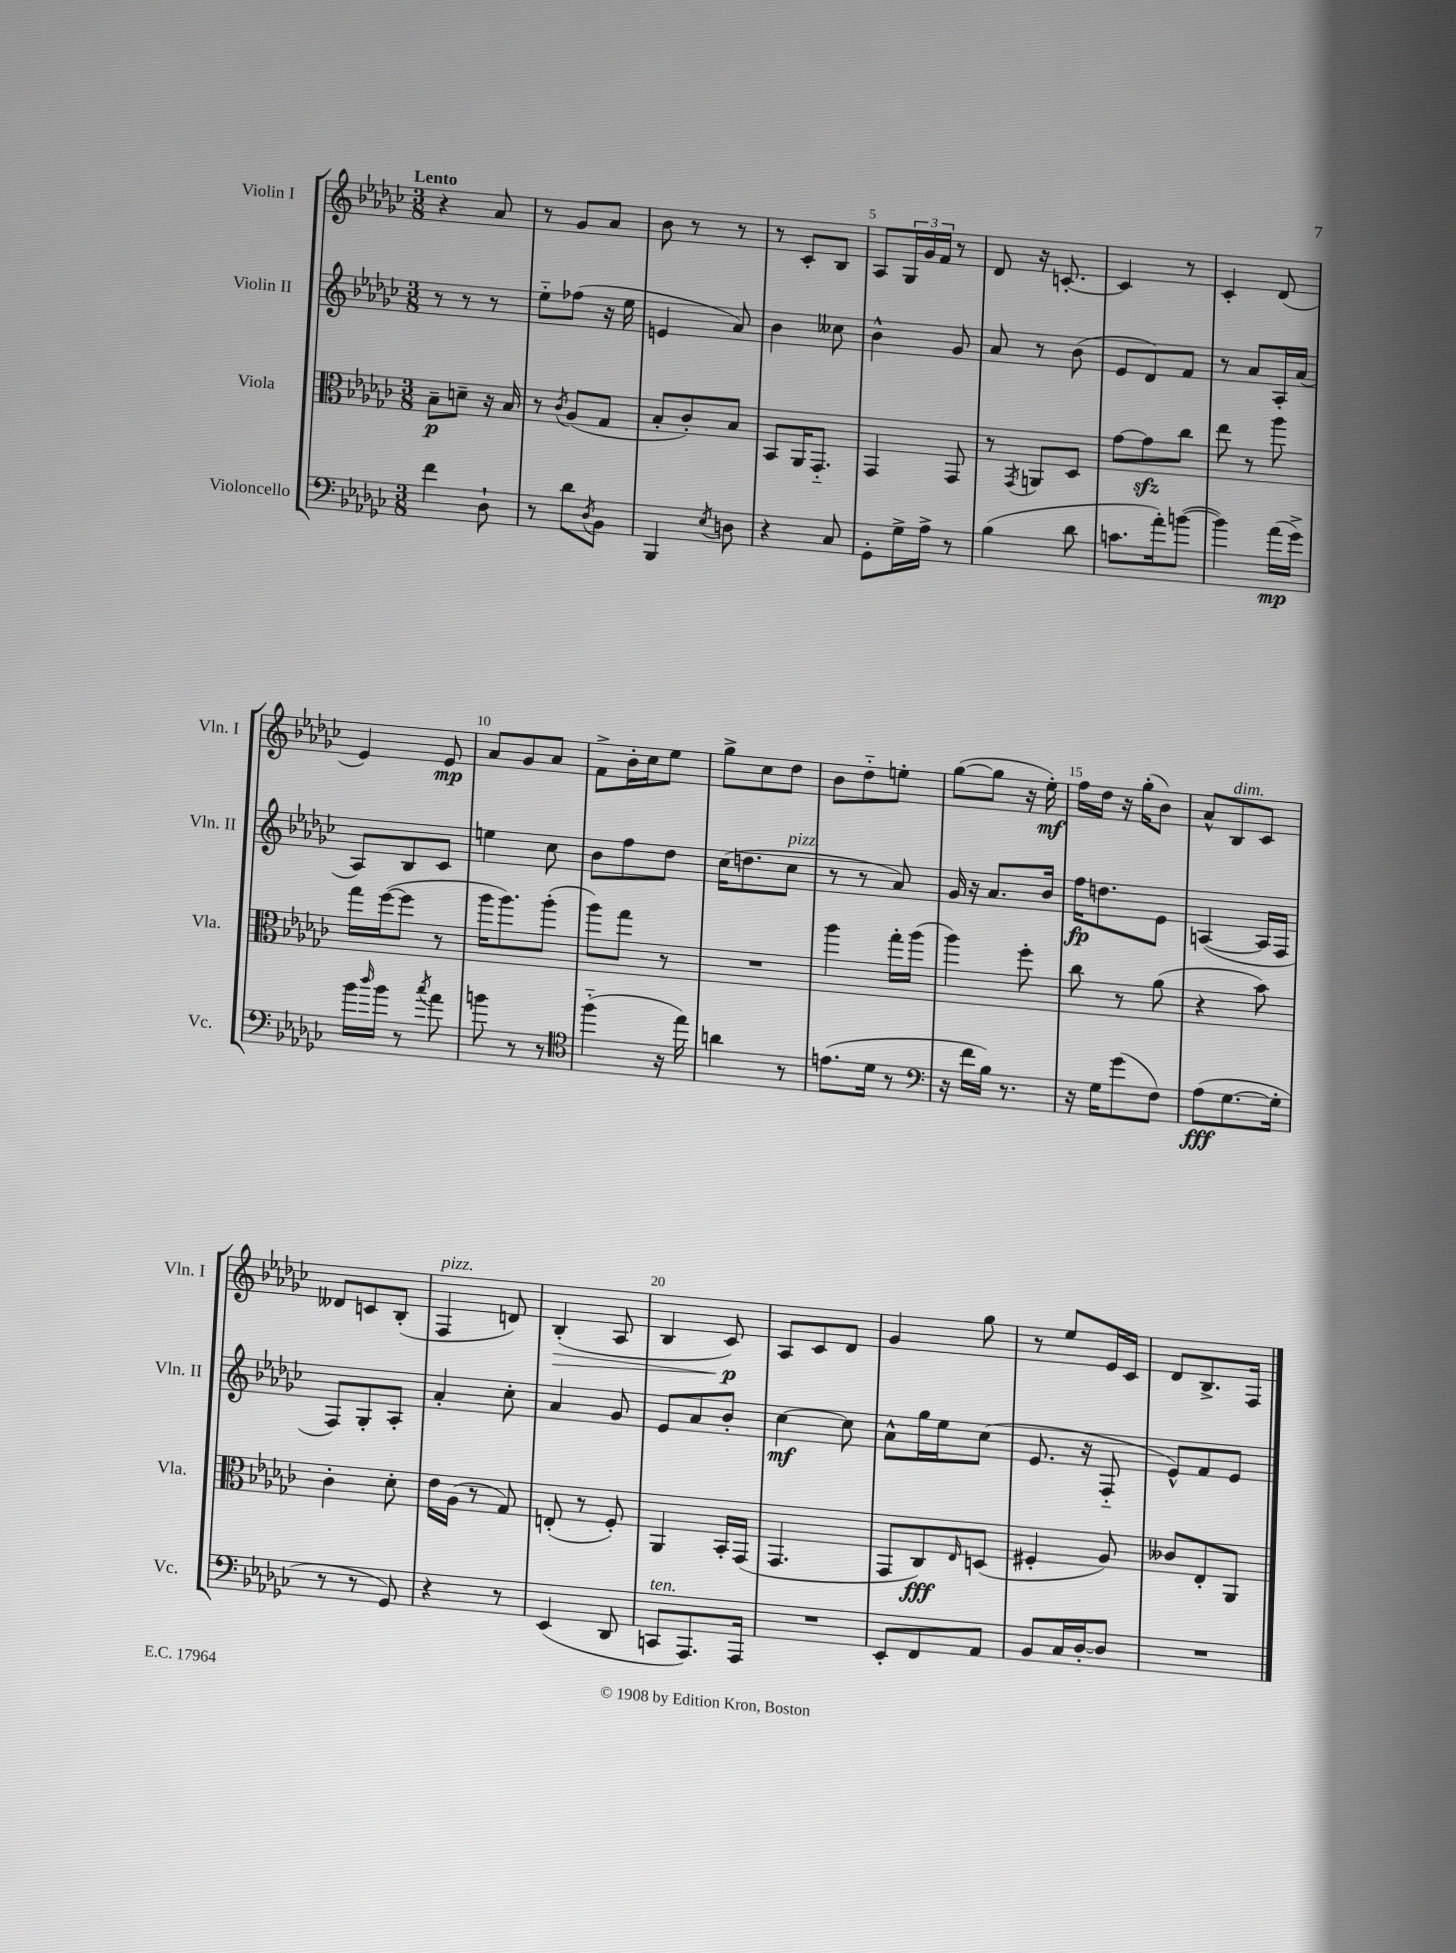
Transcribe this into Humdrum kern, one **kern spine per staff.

**kern	**dynam	**kern	**dynam	**kern	**dynam	**kern	**dynam
*part4	*part4	*part3	*part3	*part2	*part2	*part1	*part1
*staff4	*staff4	*staff3	*staff3	*staff2	*staff2	*staff1	*staff1
*I"Violoncello	*	*I"Viola	*	*I"Violin II	*	*I"Violin I	*
*I'Vc.	*	*I'Vla.	*	*I'Vln. II	*	*I'Vln. I	*
*clefF4	*	*clefC3	*	*clefG2	*	*clefG2	*
*k[b-e-a-d-g-c-]	*	*k[b-e-a-d-g-c-]	*	*k[b-e-a-d-g-c-]	*	*k[b-e-a-d-g-c-]	*
*M3/8	*	*M3/8	*	*M3/8	*	*M3/8	*
=1	=1	=1	=1	=1	=1	=1	=1
!	!	!	!	!	!	!LO:TX:a:B:t=Lento	!
4f\	.	8B-~\L	p	8r	.	4r	.
.	.	8dn~\J	.	8r	.	.	.
8D-`\	.	16r	.	8r	.	8a-/	.
.	.	16B-/	.	.	.	.	.
=2	=2	=2	=2	=2	=2	=2	=2
8r	.	8r	.	8ee-\L	.	8r	.
.	.	8qc-/	.	.	.	.	.
8d-\L	.	(8A-/L	.	(8ff-X\J	.	8g-/L	.
8qD-/	.	.	.	.	.	.	.
8BB-\J	.	8G-/J	.	16r	.	8a-/J	.
.	.	.	.	16ee-\	.	.	.
=3	=3	=3	=3	=3	=3	=3	=3
4BBB-/	.	8B-'/L	.	4en/	.	8b-\	.
.	.	8c-'/)	.	.	.	8r	.
8qE-/	.	.	.	.	.	.	.
8Dn\	.	8B-/J	.	8a-/)	.	8r	.
=4	=4	=4	=4	=4	=4	=4	=4
4r	.	8BB-/L	.	4b-\	.	8r	.
.	.	16AA-/K	.	.	.	8c-'/L	.
.	.	8.GG-/J	.	.	.	.	.
8C-/	.	.	.	8cc--X\	.	8B-/J	.
=5	=5	=5	=5	=5	=5	=5	=5
8GG-'\L	.	4GG-/	.	4b-^^\	.	8A-/L	.
16G-^\L	.	.	.	.	.	24G-/L	.
.	.	.	.	.	.	24g-/	.
16A-^\JJ	.	.	.	.	.	.	.
.	.	.	.	.	.	24f/JJ	.
8r	.	8GG-/	.	8g-/	.	8r	.
=6	=6	=6	=6	=6	=6	=6	=6
(4B-\	.	8r	.	8a-/	.	8d-/	.
.	.	8qGG-/	.	.	.	.	.
.	.	8AAn/L	.	8r	.	16r	.
.	.	.	.	.	.	[8.cn'/	.
8d-\	.	8D-/J	.	(8b-\	.	.	.
=7	=7	=7	=7	=7	=7	=7	=7
8.cn\L	.	[8g-\L	.	8e-/L	.	4c/]	.
.	.	8g-zz\]	.	8d-/)	.	.	.
16a-'\k)	.	.	.	.	.	.	.
([8bn\J	.	8cc-\J	.	8f/J	.	8r	.
=8	=8	=8	=8	=8	=8	=8	=8
4b\])	.	8ee-\	.	8r	.	4c-'/	.
.	.	8r	.	8a-/L	.	.	.
(16a-\LL	mp	8aa-\	.	16A-'/L	.	(8d-/	.
16g-^\JJ)	.	.	.	(16a-/JJ	.	.	.
!!LO:LB:g=z
=9	=9	=9	=9	=9	=9	=9	=9
16b-\LL	.	16gg-\LL	.	8A-/L)	.	4e-/)	.
16qqdd-/	.	.	.	.	.	.	.
16b-\JJ	.	([16ff\J	.	.	.	.	.
8r	.	8ff\J]	.	8B-/	.	.	.
8qcc-/	.	.	.	.	.	.	.
8a-\	.	8r	.	8c-/J	.	8e-/	mp
=10	=10	=10	=10	=10	=10	=10	=10
8bn\	.	16aa-\KL	.	4een\	.	8a-/L	.
.	.	8.aa-\)	.	.	.	.	.
8r	.	.	.	.	.	8g-/	.
8r	.	(8aa-'\J	.	8cc-\	.	8a-/J	.
=11	=11	=11	=11	=11	=11	=11	=11
*clefC4	*	*	*	*	*	*	*
(4ff\	.	8aa-\L)	.	8b-\L	.	8f^\L	.
.	.	8gg-\J	.	8ff\	.	16b-'\L	.
.	.	.	.	.	.	16cc-\J	.
16r	.	8r	.	8dd-\J	.	8ee-\J	.
16ee-\)	.	.	.	.	.	.	.
=12	=12	=12	=12	=12	=12	=12	=12
4an\	.	4.r	.	(16cc-\KL	.	8gg-^\L	.
.	.	.	.	8.ddn\	.	.	.
.	.	.	.	.	.	8cc-\	.
!	!	!	!	!LO:TX:a:i:t=pizz.	!	!	!
8r	.	.	.	8cc-\J	.	8dd-\J	.
=13	=13	=13	=13	=13	=13	=13	=13
(8.en\L	.	4aa-\	.	8r	.	8b-\L	.
.	.	.	.	8r	.	8dd-\	.
16d-\Jk	.	.	.	.	.	.	.
8r	.	16gg-'\LL	.	8a-/)	.	8een'\J	.
.	.	(16aa-\JJ	.	.	.	.	.
=14	=14	=14	=14	=14	=14	=14	=14
*clefF4	*	*	*	*	*	*	*
16r	.	4aa-\)	.	16g-/	.	([8gg-\L	.
16f\LL	.	.	.	16r	.	.	.
16B-\JJ)	.	.	.	8.a-/L	.	8gg-\J]	.
8.r	.	.	.	.	.	.	.
.	.	8ff'\	.	.	.	16r	.
.	.	.	.	16b-/Jk	.	16ee-'\)	mf
=15	=15	=15	=15	=15	=15	=15	=15
16r	.	8cc-\	.	16ff\KL	fp	16ff\LL	.
16G-\KL	.	.	.	8.ddn\	.	16dd-\JJ	.
(8g-\	.	8r	.	.	.	16r	.
.	.	.	.	.	.	(16gg-'\KL	.
8F\J)	.	(8a-\	.	8e-\J	.	8b-\J)	.
=16	=16	=16	=16	=16	=16	=16	=16
(8A-\L	fff	4r	.	([4An/	.	8a-^^/L	.
!	!	!	!	!	!	!LO:TX:a:i:t=dim.	!
[8.G-\	.	.	.	.	.	8B-/	.
.	.	8b-\)	.	16A/LL]	.	8c-/J	.
16G-'\Jk]	.	.	.	16F/JJ	.	.	.
!!LO:LB:g=z
=17	=17	=17	=17	=17	=17	=17	=17
8r	.	4c-'\	.	8F/L)	.	8d--X/L	.
8r	.	.	.	8G-'/	.	8cn/	.
8GG-/)	.	8d-'\	.	8A-'/J	.	(8B-'/J	.
=18	=18	=18	=18	=18	=18	=18	=18
!	!	!	!	!	!	!LO:TX:a:i:t=pizz.	!
4r	.	16e-\LL	.	4a-'/	.	4F/	.
.	.	(16A-\JJ	.	.	.	.	.
.	.	8r	.	.	.	.	.
8r	.	8G-/)	.	8cc-'\	.	8dn/)	.
=19	=19	=19	=19	=19	=19	=19	=19
!	!	!	!	!	!	!	!LO:HP:b
(4EE-/	.	(8En'/	.	4a-/	.	(4B-'/	>
.	.	8r	.	.	.	.	.
8DD-/	.	8F'/)	.	8g-/	.	8A-/	.
=20	=20	=20	=20	=20	=20	=20	=20
!LO:TX:a:i:t=ten.	!	!	!	!	!	!	!
8CCn/L	.	4AA-/	.	8e-/L	.	4B-/	.
8.AAA-/)	.	.	.	8a-/	.	.	.
.	.	16BB-'/LL	.	8b-'/J	.	8c-/)	p
16AAA-/Jk	.	(16GG-/JJ	.	.	.	.	.
.	.	.	.	.	.	.	]
=21	=21	=21	=21	=21	=21	=21	=21
4.r	.	4.GG-/	.	[4cc-\	mf	8A-/L	.
.	.	.	.	.	.	8c-/	.
.	.	.	.	8cc-\]	.	8d-/J	.
=22	=22	=22	=22	=22	=22	=22	=22
8EE-'/L	.	8GG-/L	.	8a-^^\L	.	4g-/	.
8FF/	.	8C-/)	fff	16gg-\L	.	.	.
.	.	.	.	16ee-\J	.	.	.
.	.	16qqE-/	.	.	.	.	.
8AA-/J	.	(8Dn/J	.	(8cc-\J	.	8gg-\	.
=23	=23	=23	=23	=23	=23	=23	=23
8BB-/L	.	4F#X'/	.	8.e-/	.	8r	.
16C-/L	.	.	.	.	.	8ee-/L	.
[16D-'/J	.	.	.	16r	.	.	.
8D-/J]	.	8A-/)	.	8F/	.	16e-/L	.
.	.	.	.	.	.	16c-/JJ	.
=24	=24	=24	=24	=24	=24	=24	=24
4.r	.	8c--X/L	.	8e-^^/L)	.	8d-/L	.
.	.	8E-'/	.	8f/	.	8.B-^/	.
.	.	8AA-/J	.	8e-/J	.	.	.
.	.	.	.	.	.	16F/Jk	.
==	==	==	==	==	==	==	==
*-	*-	*-	*-	*-	*-	*-	*-
